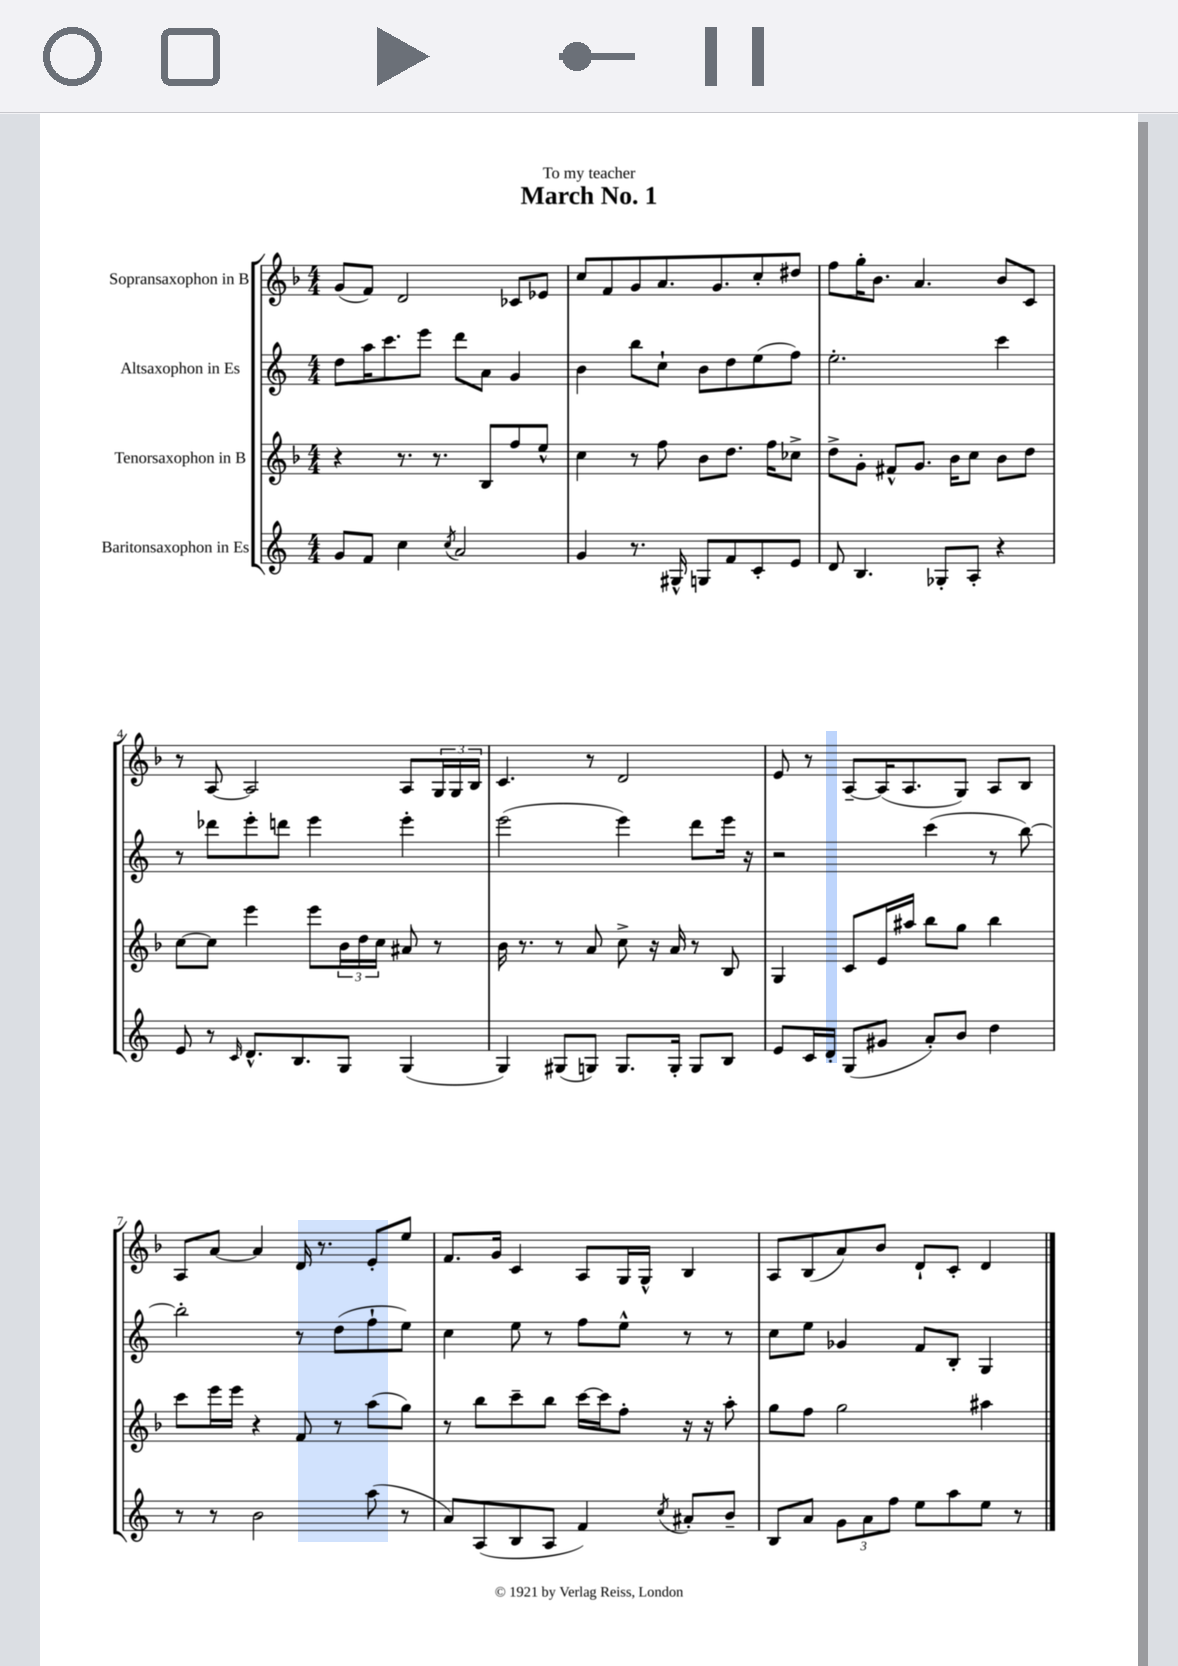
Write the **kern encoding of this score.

**kern	**kern	**kern	**kern
*staff4	*staff3	*staff2	*staff1
*clefG2	*clefG2	*clefG2	*clefG2
*k[]	*k[b-]	*k[]	*k[b-]
*M4/4	*M4/4	*M4/4	*M4/4
8g	4r	8dd	(8g
8f	.	16aa	8f)
.	.	8.ccc	.
4cc	8.r	.	2d
.	.	8eee	.
.	8.r	.	.
8qcc	.	.	.
2a	.	8ddd	.
.	8B-	8a	.
.	8ff	4g	8c-
.	8ee^^	.	8e-
=	=	=	=
4g	4cc	4b	8cc
.	.	.	8f
8.r	8r	8bb	8g
.	8ff	8cc`	8.a
16G#^^	.	.	.
8G	8b-	8b	.
.	.	.	8.g
8f	8.dd	8dd	.
8c'	.	(8ee	8cc'
.	16ff	.	.
8e	8cc-^	8ff)	8dd#
=	=	=	=
8d	8dd^	2.ee'	8ff
4.B	8g'	.	16gg'
.	.	.	8.b-
.	8f#^^	.	.
.	8.g	.	4.a
8G-'	.	.	.
.	16b-	.	.
8A'	8cc	.	.
4r	8b-	4ccc	8b-
.	8dd	.	8c
=	=	=	=
8e	[8cc	8r	8r
8r	8cc]	8ddd-	[8A
16qqc	.	.	.
8.d^^	4eee	8eee'	2A]
.	.	8ddd	.
8.B	.	.	.
.	8eee	4eee	.
8G	24b-	.	.
.	24dd	.	.
.	24cc	.	.
(4G	8a#	4eee'	8A
.	8r	.	24G
.	.	.	24G
.	.	.	24B-
=	=	=	=
4G)	16b-	(2eee	4.c
.	8.r	.	.
(8G#	8r	.	.
8G)	8a	.	8r
8.G	8cc^	4eee)	2d
.	16r	.	.
16G'	16a	.	.
8G	8r	8ddd	.
8B	8B-	16eee	.
.	.	16r	.
=	=	=	=
8e	4G	2r	8e
16c	.	.	8r
16d'	.	.	.
(8G	8c	.	[8A~
8g#	16e	.	(16A]
.	16aa#	.	8.A
8a')	8bb-	(4ccc	.
8b	8gg	.	8G)
4dd	4bb-	8r	8A
.	.	[8bb)	8B-
=	=	=	=
8r	8ccc	2bb']	8A
8r	16eee	.	[8a
.	16eee	.	.
2b	4r	.	4a]
.	8f	8r	16d
.	.	.	8.r
.	8r	(8dd	.
(8aa	(8aa	8ff`	8e'
8r	8gg)	8ee)	8ee
=	=	=	=
8a)	8r	4cc	8.f
(8A	8bb-	.	.
.	.	.	16g
8B	8ccc~	8ee	4c
8A	8bb-	8r	.
4f)	[16ccc	8ff	8A
.	16ccc]	.	.
.	8ff'	8ee^^	16G
.	.	.	16G^^
8qcc	.	.	.
8a#'	16r	8r	4B-
.	16r	.	.
8b~	8aa'	8r	.
=	=	=	=
8B	8gg	8cc	8A
8a	8ff	8ee	(8B-
12g	2gg	4g-	8a)
12a	.	.	.
.	.	.	8b-
12ff	.	.	.
8ee	.	8f	8d`
8aa	.	8B'	8c'
8ee	4aa#	4G	4d
8r	.	.	.
==	==	==	==
*-	*-	*-	*-
